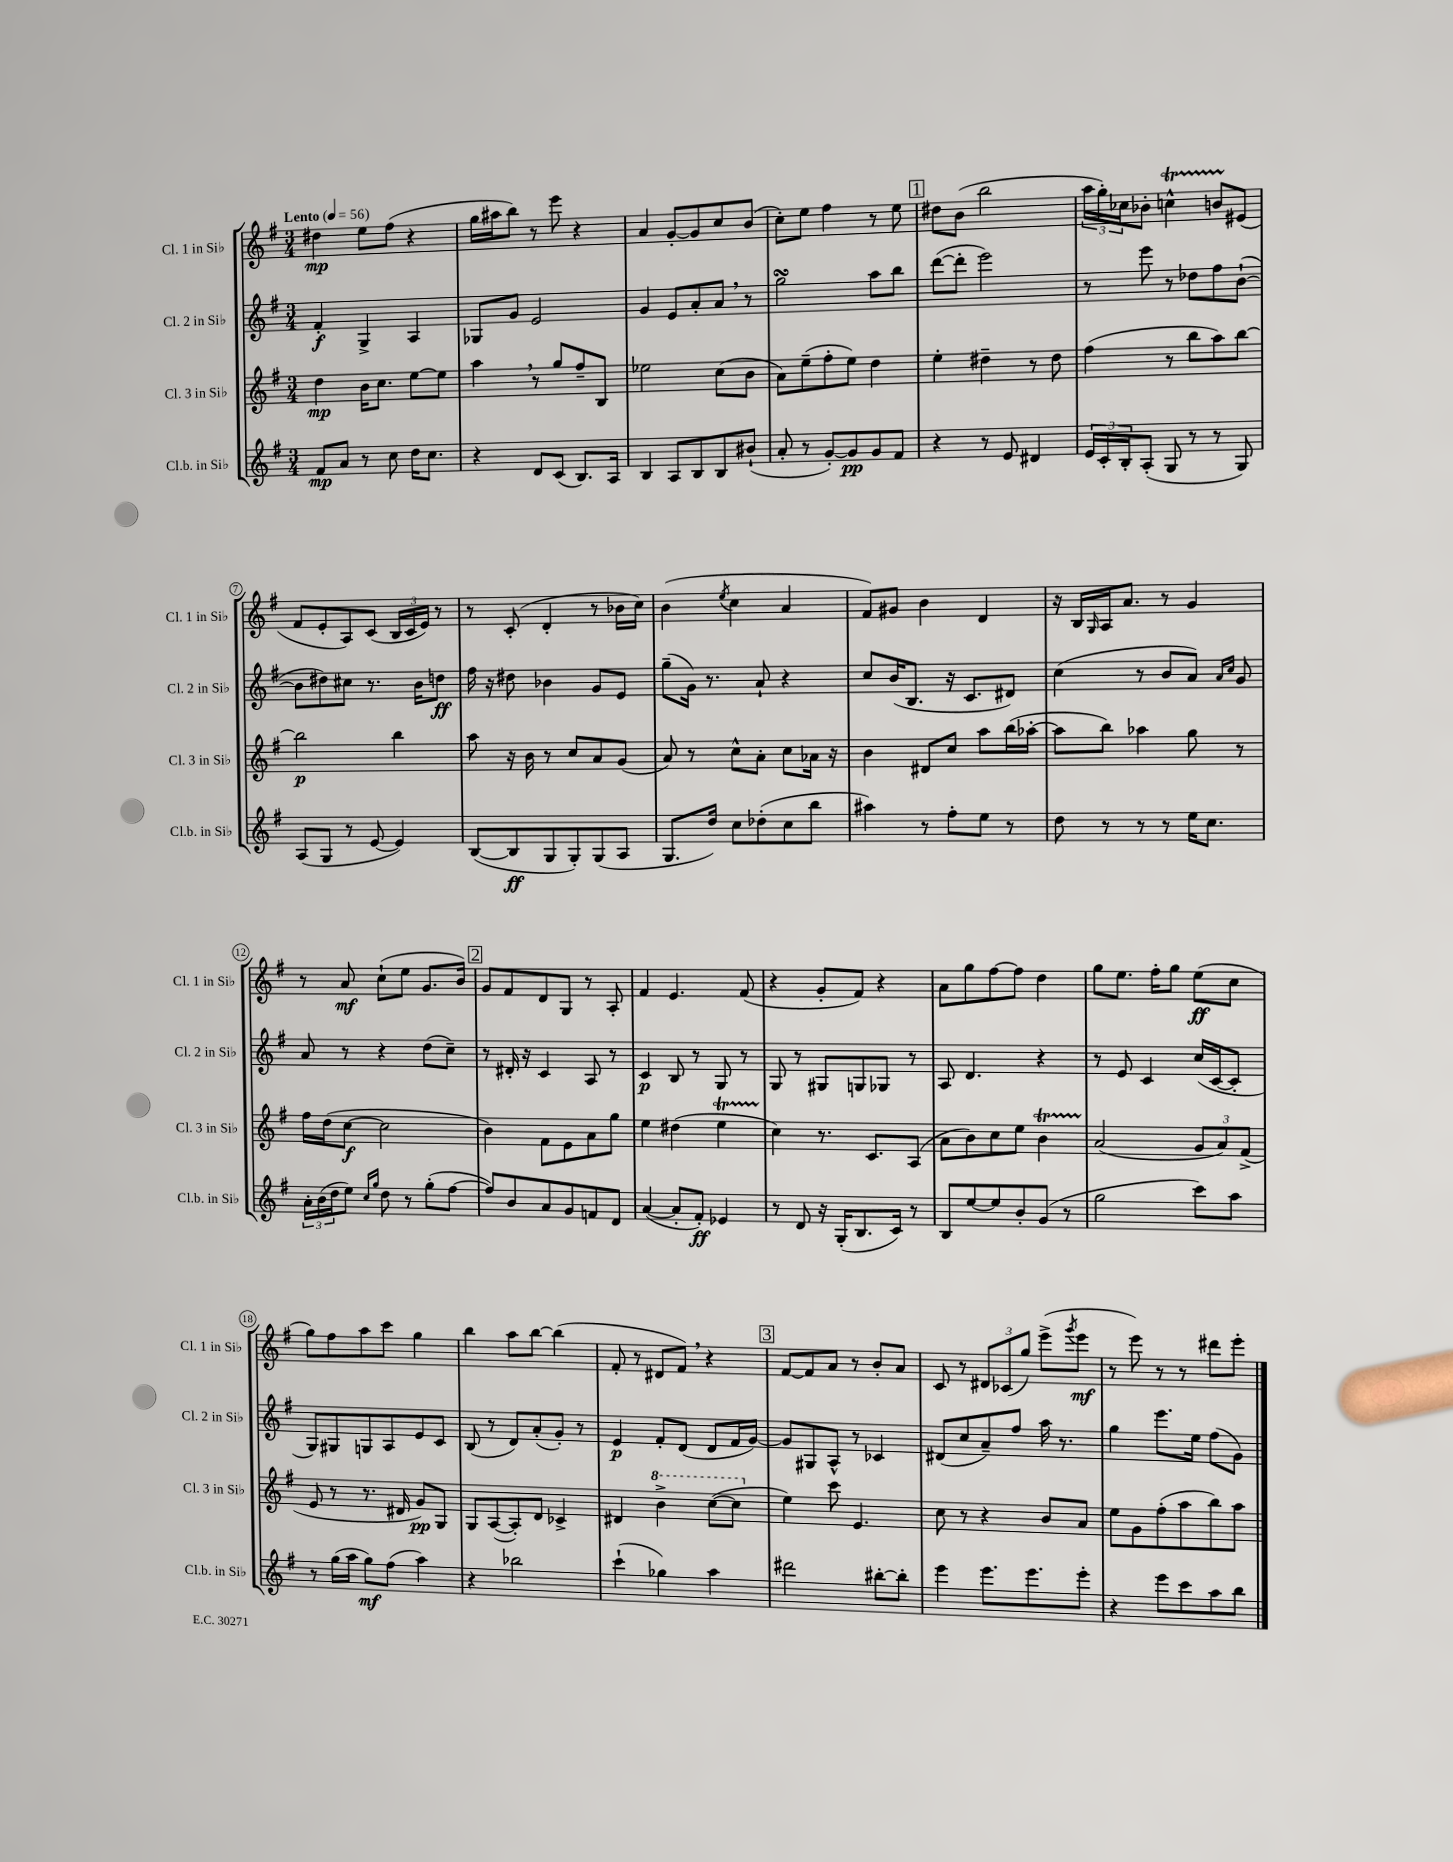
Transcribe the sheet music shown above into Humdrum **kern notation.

**kern	**kern	**kern	**kern
*staff4	*staff3	*staff2	*staff1
*clefG2	*clefG2	*clefG2	*clefG2
*k[f#]	*k[f#]	*k[f#]	*k[f#]
*M3/4	*M3/4	*M3/4	*M3/4
*MM56	*MM56	*MM56	*MM56
8f#	4dd	4f#'	4dd#
8a	.	.	.
8r	16b	4G^	8ee
.	8.cc	.	.
8cc	.	.	(8ff#
16dd	[8ee	4A	4r
8.cc	.	.	.
.	8ee]	.	.
=	=	=	=
4r	4aa	8G-	16gg
.	.	.	16aa#
.	.	8g	8bb)
8d	8r	2e	8r
(8c	8gg	.	8eee
8.B)	8ff#~	.	4r
.	8B	.	.
16A	.	.	.
=	=	=	=
4B	2ee-	4g	4a
8A	.	8e	[8g'
8B	.	8a'	8g]
8B	(8cc	8a	8cc
(8b#`	8b	8r	(8b
=	=	=	=
8a'	8a)	2gg	8cc')
8r	(8ee~	.	8ee
[8g')	8ff#'	.	4ff#
8g]	8ee)	.	.
8g	4dd	8aa	8r
8f#	.	8bb	8ee
=	=	=	=
4r	4ee'	([8ddd	8dd#
.	.	8ddd']	(8b
8r	4dd#~	2eee)	2bb
8e	.	.	.
4d#	8r	.	.
.	8dd#	.	.
=	=	=	=
24e	(4ff#	8r	24aa
24c'	.	.	24gg')
24B'	.	.	24cc-
(8A'	.	8eee	8b-'
8G	8r	8r	4cc^^
8r	8bb	8dd-	.
8r	8aa)	8ff#	8b
8G)	[8bb	([8b`	(8e#
=	=	=	=
(8A	2bb]	8b]	8f#
8G	.	8dd#)	8e'
8r	.	8cc#	8A)
[8e	.	8.r	(8c
4e])	4bb	.	24B
.	.	.	24c
.	.	16b	.
.	.	.	24e)
.	.	8dd	8r
=	=	=	=
([8B	8aa	16ff#	8r
.	.	16r	.
8B]	16r	8dd#	(8c'
.	16b	.	.
8G	8r	4b-	4d'
8G')	8cc	.	.
(8G	8a	8g	8r
8A	(8g	8e	16b-
.	.	.	16cc)
=	=	=	=
8.G	8a)	(8gg~	(4b
.	8r	16g)	.
16dd)	.	8.r	.
.	.	.	8qee
8cc	8cc^^	.	4cc
(8dd-'	8a'	8a`	.
8cc	8cc	4r	4a
8bb	16a-	.	.
.	16r	.	.
=	=	=	=
4aa#)	4b	8cc	8f#)
.	.	(16b	8g#
.	.	8.B	.
8r	8d#	.	4b
8ff#'	8cc	16r	.
.	.	8.c	.
8ee	8aa	.	4d
8r	(16bb	8d#)	.
.	[16aa-'	.	.
=	=	=	=
8dd	8aa-]	(4cc	16r
.	.	.	16B
.	.	.	16qqG
8r	8bb)	.	16A
.	.	.	8.a
8r	4aa-	8r	.
8r	.	8b	8r
16ee	8gg	8a)	4g
8.cc	.	.	.
.	.	16qqa	.
.	.	16qqcc	.
.	8r	8g	.
=	=	=	=
24a'	16ff#	8a	8r
(24b	.	.	.
.	(16dd	.	.
24dd	.	.	.
8ee)	[8cc	8r	8a
16qqcc	.	.	.
16qqgg	.	.	.
8dd	2cc]	4r	(8cc`
8r	.	.	8ee
(8gg'	.	(8dd	8.g
[8ff#	.	8cc~)	.
.	.	.	16b)
=	=	=	=
8ff#])	4b)	8r	8g
8b	.	16d#'	8f#
.	.	16r	.
8a	8f#	4c	8d
8g	8e	.	8G
8f	8a	8A	8r
8d	8gg	8r	8A'
=	=	=	=
([4a	4ee	4c	4f#
8a']	(4dd#	8B	4.e
8f#')	.	8r	.
4e-	4ee	8G	.
.	.	8r	(8f#
=	=	=	=
8r	4cc)	8G	4r
8d	.	8r	.
16r	8.r	8G#	8g'
(16G'	.	.	.
8.B	.	8G	8f#)
.	8.c	.	.
.	.	8G-	4r
16c)	.	.	.
8r	(8A	8r	.
=	=	=	=
8B	8a	8A	8a
[8ee	8b)	4.d	8gg
8ee]	8cc	.	[8ff#
8b'	8ee	.	8ff#]
(8g	4b	4r	4dd
8r	.	.	.
=	=	=	=
2gg	(2a	8r	8gg
.	.	8e	8.ee
.	.	4c	.
.	.	.	16ff#'
.	.	.	8gg
8ccc)	12g	(16cc	(8ee
.	.	[16c	.
.	12a)	.	.
8aa	.	8c']	8cc
.	(12f#^	.	.
=	=	=	=
8r	8e	8G)	8gg)
(16gg	8r	8G#	8ff#
16aa	.	.	.
8gg)	8.r	8G	8aa
(8ff#	.	8A	8ccc
.	16d#	.	.
4aa)	8g)	8e	4gg
.	8G	8c	.
=	=	=	=
4r	8G	(8B	4bb
.	([8A	8r	.
2bb-	8A'])	8d)	8aa
.	8d	(8a'	[8bb
.	4c-^	8g')	(4bb]
.	.	8r	.
=	=	=	=
(4ccc`	4d#	4e	8f#'
.	.	.	8r
4gg-)	4bb^	8f#'	8d#
.	.	(8d	8f#)
4aa	([8ccc	8d	4r
.	8ccc]	16f#	.
.	.	[16g)	.
=	=	=	=
2ddd#	4ee)	8g]	[8f#
.	.	8G#	8f#]
.	8ccc	8A^^	8a
.	4.e	8r	8r
[8bb#'	.	4c-	8b'
8bb#']	.	.	8a
=	=	=	=
4eee	8cc	(8d#	8c
.	8r	8cc	8r
8.eee	4r	8a~)	12d#
.	.	.	(12c-
.	.	8ff#	.
.	.	.	12gg)
8.eee	.	.	.
.	8b	16aa	(8eee^
.	.	8.r	.
.	.	.	8qggg
8eee'	8a	.	8eee
=	=	=	=
4r	8ee	4gg	8r
.	8g	.	8eee)
8eee	(8ff#'	8.eee	8r
8ccc	8aa	.	8r
.	.	16ee	.
8aa	8bb)	(8ff#	8ddd#
8bb	8aa	8g)	8eee'
==	==	==	==
*-	*-	*-	*-
